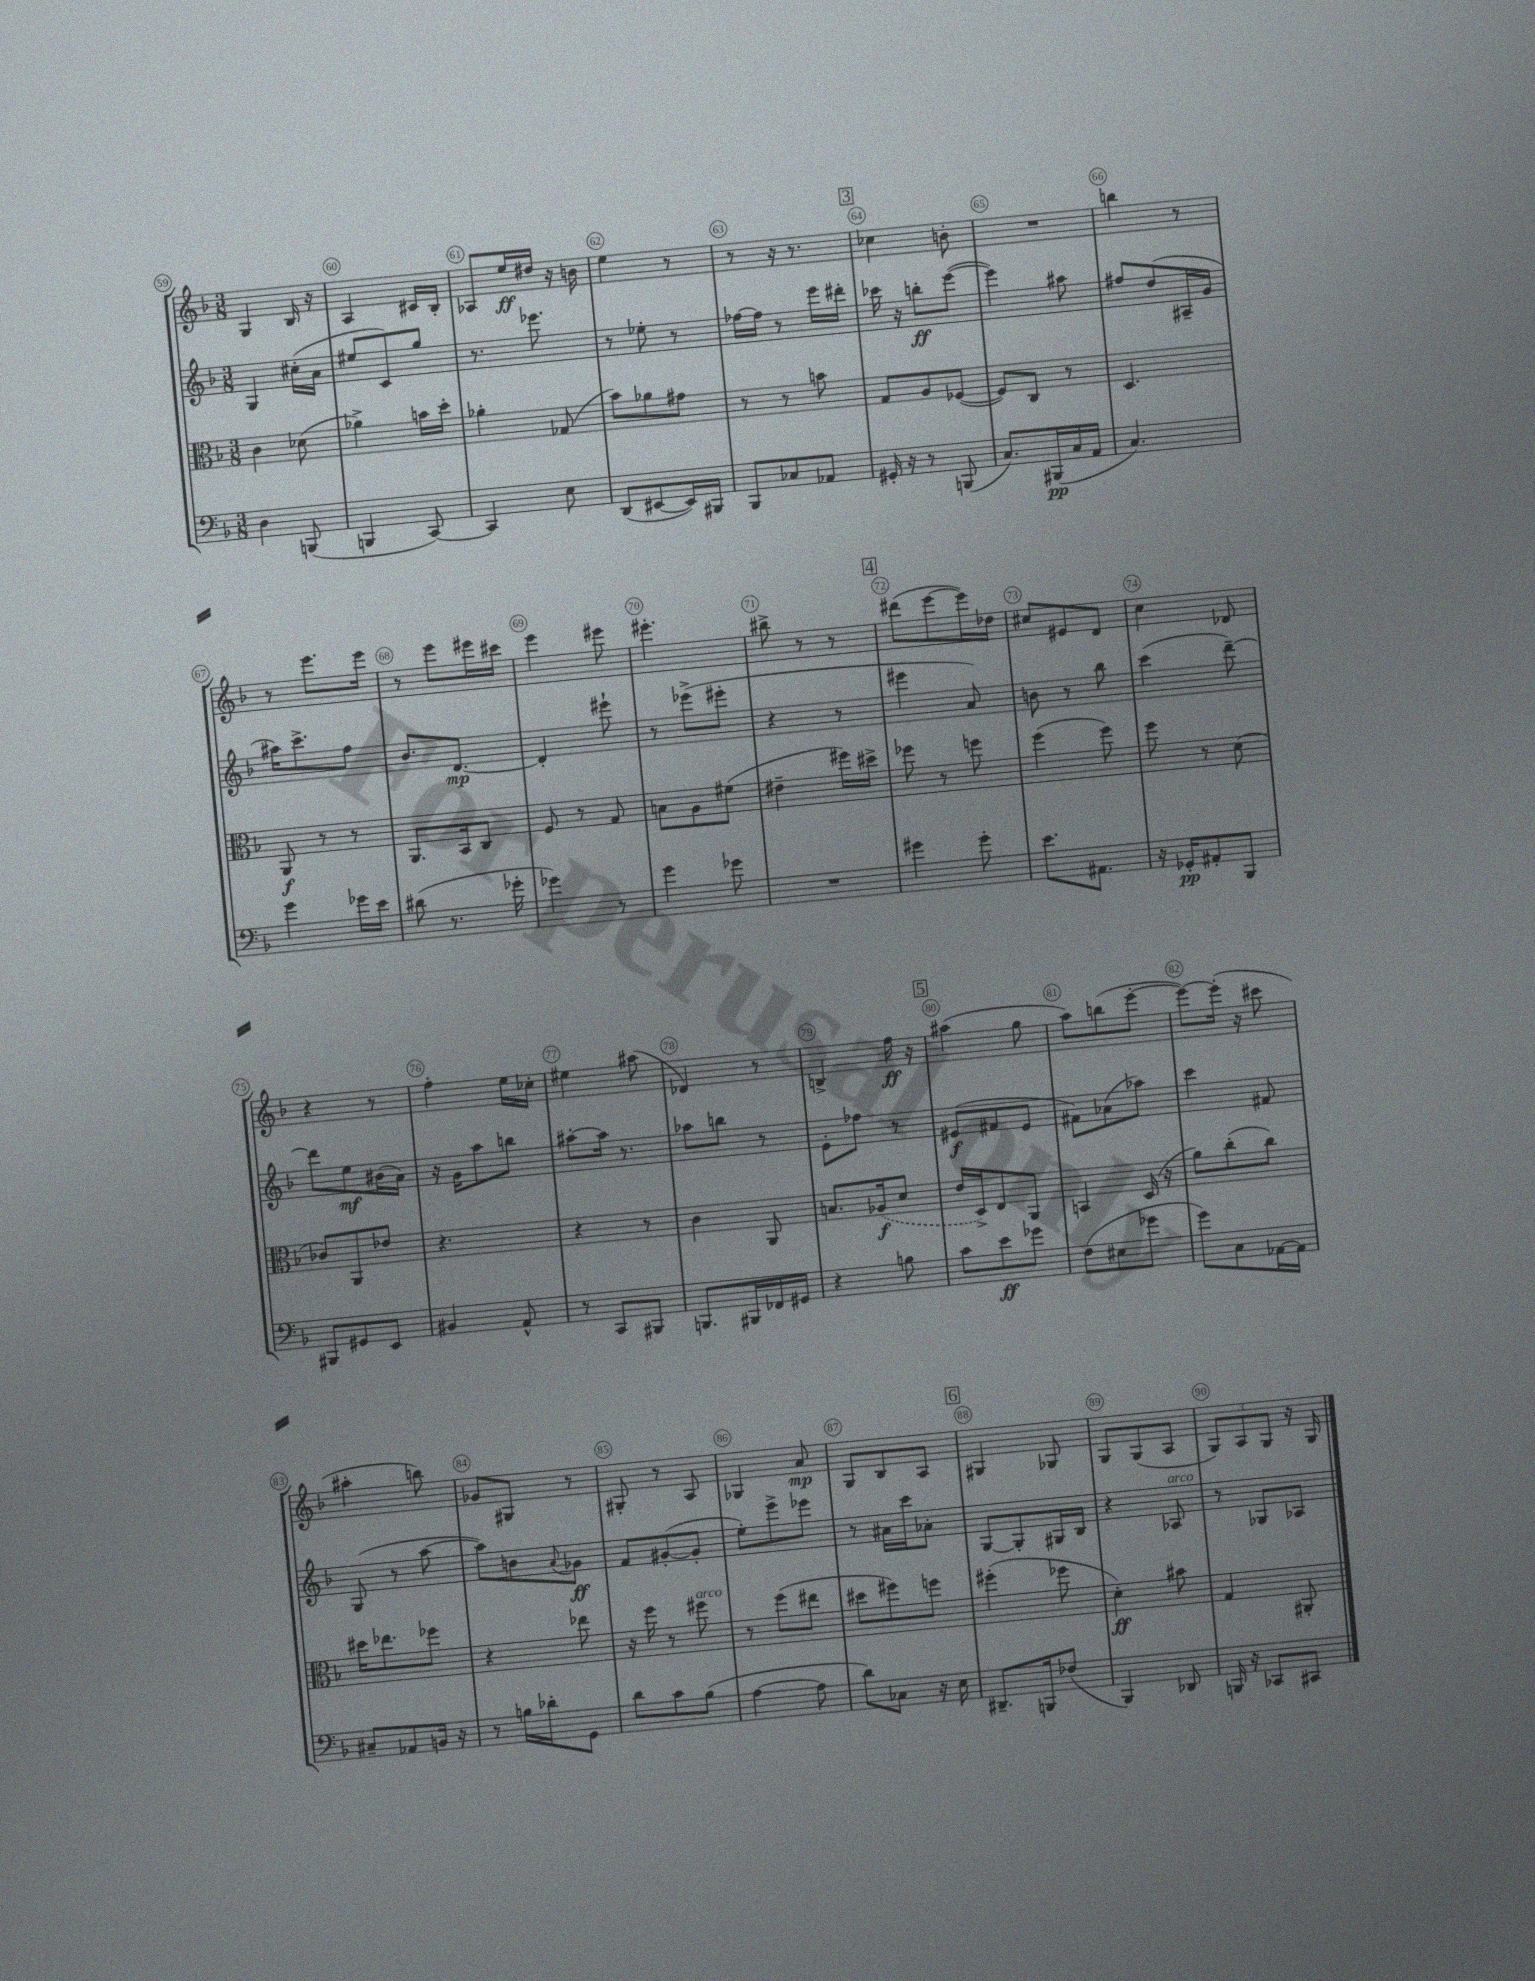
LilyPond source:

<<
\new StaffGroup <<
\new Staff = "s0" {
    \clef treble \key f \major \numericTimeSignature \time 3/8
    g4 bes16 r16 |
    a4 cis'16 bes16-. |
    aes8 e''16\ff dis''16 r16 b'16 |
    e''4 r8 |
    r8 r16 r8. |
    \mark \markup { \box "3" } ces''4 b'8-. |
    R4. |
    b''4 r8 |
    r8 e'''8. e'''16 |
    r8 e'''8 eis'''16 cis'''16 |
    e'''4 eis'''8 |
    eis'''4.-. |
    bis''8-> r8 r8 |
    \mark \markup { \box "4" } dis'''8( e'''8~ e'''16) des''16 |
    cis''8 eis'8 d'8 |
    c''4 des'8 |
    r4 r8 |
    f''4-. e''16 ces''16-. |
    eis''4 ais''8( |
    des'4) r8 |
    b4-> f''16\ff r16 |
    \mark \markup { \box "5" } ais''4( g''8 |
    a''8) b''8( e'''8~-. |
    e'''8~) e'''16-.( r16 cis'''8 |
    ais''4-. b''8) |
    ges'8 gis8 r8 |
    gis8-. r8 a8 |
    ges4 a'8\mp |
    g8 bes8 a8 |
    \mark \markup { \box "6" } gis4 ges8 |
    g8 g8( a8 |
    \tuplet 3/2 { g8) a8 g8 } r16 g16 \bar "|." |
}
\new Staff = "s1" {
    \clef treble \key f \major \numericTimeSignature \time 3/8
    g4 cis''16-.( a'16 |
    eis''8 c'8) g''8 |
    r8. ees'''8. |
    r8 ees''8-. r8 |
    fes''16~ fes''16 r8 e'''16 dis'''16-. |
    \mark \markup { \box "3" } ces'''16 r16 b''8-.\ff e'''8~( |
    e'''4) ais''8 |
    fis''8 d''8( ais16-- g'16 |
    ais''16) c'''8.-> f''8 |
    bes'8. d'8.~\mp |
    d'4-. eis'''8-! |
    r8 ees'''8->( eis'''8-. |
    r4 r8 |
    \mark \markup { \box "4" } eis'''4 a'8) |
    b'8 r8 bes''8 |
    c'''4( d'''8~--) |
    d'''8 e''8\mf bis'16( a'16) |
    r16 g'16 a''8 b''8 |
    ais''8~-. ais''16 r8. |
    aes''8 b''8 r8 |
    e'8-. fes''8 r8 |
    \mark \markup { \box "5" } eis'8\f( fis'8 eis'8 |
    fis'8) aes'8( aes''8) |
    c'''4 fis'8 |
    g8( r8 a''8~ |
    a''8) b'8 \appoggiatura { a'8 } ges'8\ff |
    f'8 gis'8~-.( gis'8-. |
    e''8-.) e'''8-> ees'''8 |
    r8 ais'16 c'''16 aes'8-. |
    \mark \markup { \box "6" } g8~ g8-. gis16 bes16 |
    r4 aes8^\markup { \italic "arco" } |
    r8 ges8 aes8 \bar "|." |
}
\new Staff = "s2" {
    \clef alto \key f \major \numericTimeSignature \time 3/8
    c'4 des'8( |
    aes'4->) b'16 d''16-. |
    aes'4-. ges8( |
    bes'8) aes'8 gis'8 |
    r8 r8 b'8 |
    \mark \markup { \box "3" } g8 a8 fes8~( |
    fes8) c8 r8 |
    d4. |
    a,8\f r8 r8 |
    a,8. bes,16 c8 |
    f8 r8 g8 |
    b8 a8 fis'8( |
    eis'4-- fis''16) dis''16-> |
    \mark \markup { \box "4" } fes''8 r8 f''8 |
    f''4( f''8) |
    f''8 r8 d'8( |
    ces'8) a,8 ees'8 |
    r4. |
    r4 r8 |
    c'4 a,8 |
    b8. \once \slurDashed aes16\f( d'8 |
    \mark \markup { \box "5" } e'16 d16->) e8 a,8 |
    b,4 d16( r16 |
    a'8) c''8-.( c''8) |
    dis''16 ees''8. fes''8 |
    r4 ees''8 |
    r16 f''16 r8 fis''8^\markup { \italic "arco" } |
    r8 f''8( eis''8 |
    dis''8 fis''8) f''8 |
    \mark \markup { \box "6" } fis''4-.( fes''8 |
    d'4-.\ff) bis'8 |
    g4 ais,8-. \bar "|." |
}
\new Staff = "s3" {
    \clef bass \key f \major \numericTimeSignature \time 3/8
    d4 b,,8( |
    b,,4 c,8~) |
    c,4 e8 |
    d,8( eis,8~ eis,16) bis,,16 |
    bes,,8 ces8 aes,8 |
    \mark \markup { \box "3" } gis,16-. r16 r8 b,,8( |
    c8.) bis,,16\pp( c16 a,16 |
    c4.) |
    g'4 ges'16 e'16 |
    dis'8( r8. ges'16-. |
    ges'4) r8 |
    g'4 ges'8 |
    R4. |
    \mark \markup { \box "4" } gis'4 gis'8-. |
    e'8. ais,8. |
    r16 ges,16-.\pp ais,8-. bes,,8 |
    bis,,8 gis,8 e,8 |
    bis,4 a,8-^ |
    r8 c,8 bis,,8 |
    b,,8. bis,,16 fes,16 gis,16 |
    r4 b8 |
    \mark \markup { \box "5" } c'8 e'8\ff ges'8 |
    f8( eis8 ges'8 |
    g'8) c8 aes,16~ aes,16 |
    cis8-- aes,8 b,16 r16 |
    r8 b16 des'16-. g,8 |
    d'8 c'8 bes8( |
    a4~ a8 |
    d'8) ces8 r16 e16 |
    \mark \markup { \box "6" } dis,8.-- b,,16 fes8( |
    bes,,4) des,8 |
    b,,16 r16 ces,8 cis,8 \bar "|." |
}
>>
>>
\layout { \context { \Score currentBarNumber = #59 \override BarNumber.break-visibility = ##(#f #t #t) barNumberVisibility = #all-bar-numbers-visible \override BarNumber.stencil = #(make-stencil-circler 0.1 0.3 ly:text-interface::print) } }
